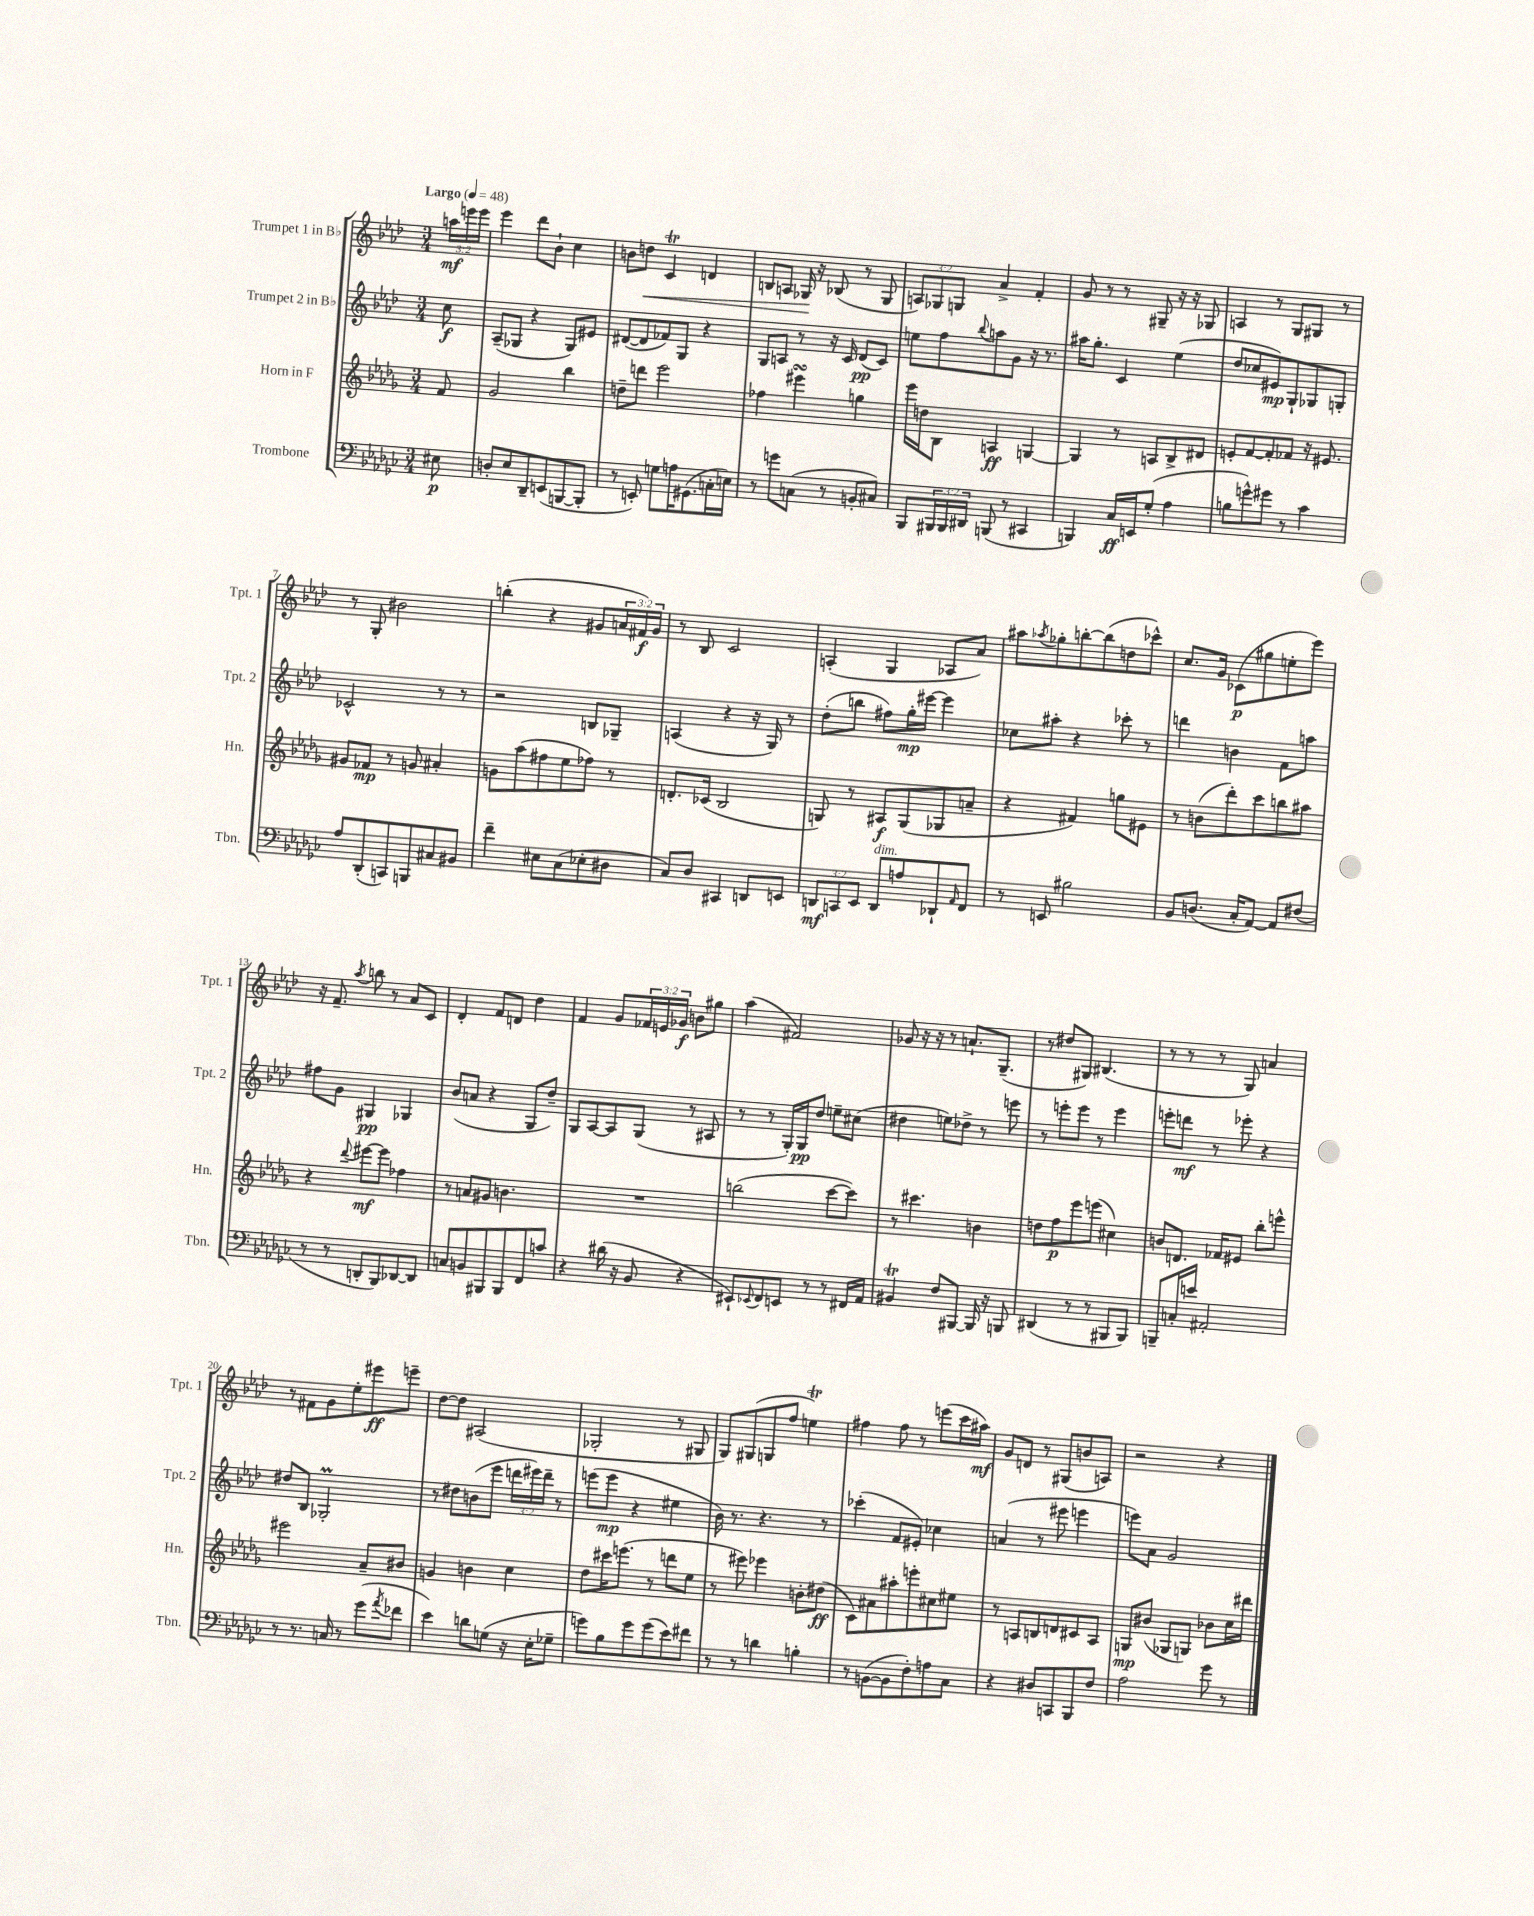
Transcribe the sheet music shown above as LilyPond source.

<<
\new StaffGroup <<
\new Staff = "s0" \with { instrumentName = "Trumpet 1 in Bb" shortInstrumentName = "Tpt. 1" } {
    \clef treble \key aes \major \numericTimeSignature \time 3/4 \override Staff.TupletNumber.text = #tuplet-number::calc-fraction-text \partial 8 \tempo "Largo" 4 = 48
    \tuplet 3/2 { a''16\mf e'''16 e'''16 } |
    ees'''4 des'''8 bes'8-! c''4 |
    b'8 d''8\< c'4\trill d'4 |
    b8 a8 ges16\! r16 bes8( r8 ges8 |
    \tuplet 3/2 { a8) ges8 g8 } aes'4-> f'4-. |
    g'8 r8 r8 gis8-- r16 r16 ges8 |
    a4 r8 g8 gis8 r8 |
    r8 g8-. bis'2 |
    b''4-.( r4 gis'8 \tuplet 3/2 { a'16 fis'16\f) gis'16 } |
    r8 bes8 c'2 |
    a4-.( g4 aes8 aes'8) |
    ais''8 \acciaccatura { aes''8 } ges''8-. b''8~-. b''8( d''8 ces'''8-^) |
    c''8. g'16 ces'8\p( gis''8 e''8-. ees'''8) |
    r16 f'8.-- \acciaccatura { aes''8 } b''8 r8 aes'8 c'8 |
    des'4-. f'8 d'8 des''4 |
    f'4 g'8 \tuplet 3/2 { fes'16 e'16 ges'16\f } b'8 gis''8 |
    aes''4( fis'2) |
    ges'8 r16 r16 r8 a'8.-! g8.--( |
    r8 dis''8 gis8) bis4.( |
    r8 r8 r8 g8) a'4 |
    r8 fis'8 g'8 ees''8-. eis'''8\ff e'''8-- |
    des''8~ des''8 ais2( |
    ges2-. r8 gis8 |
    g8) gis8( g8 f''8 e''4\trill) |
    fis''4 fis''8 r8 e'''8( c'''16 ais''16\mf) |
    g'8 d'8 r8 gis8( b'8 a8) |
    r2 r4 \bar "|." |
}
\new Staff = "s1" \with { instrumentName = "Trumpet 2 in Bb" shortInstrumentName = "Tpt. 2" } {
    \clef treble \key aes \major \numericTimeSignature \time 3/4 \override Staff.TupletNumber.text = #tuplet-number::calc-fraction-text \partial 8
    c''8\f |
    aes8--( ges8 r4 ges8) eis'8 |
    dis'8~( dis'8 fes'8) g8 r4 |
    g8 a8 r8 r16 c'16 des'8\pp( c'8) |
    e''8 f''8 \appoggiatura { bes''8 } a''8 g'8 r16 r8. |
    ais''16 g''8.-. c'4 ees''4( |
    des''8 ces''8 eis'8\mp) g8-! ges8 g8-. |
    ces'2-^ r8 r8 |
    r2 b8 ges8-- |
    a4( r4 r16 g16) r8 |
    des''8-.( b''8 fis''8) g''16-.\mp eis'''16~ eis'''4 |
    ces''8 ais''8-. r4 ces'''8-. r8 |
    d'''4 b'4 f'8 a''8 |
    fis''8 g'8 gis4\pp ges4 |
    bes'8( a'8 r4 g8 des''8--) |
    g8 aes8~ aes8 g8( r8 ais8 |
    r8 r8 g16-.) g16\pp des''8 e''8-- cis''8( |
    dis''4 e''8) des''8-> r8 e'''8 |
    r8 e'''8-. e'''8 r8 e'''4 |
    e'''8-. d'''8\mf r8 ees'''8-. r4 |
    dis''8 bes8 ges2-.\prall |
    r8 dis''8 b'8( ees'''8 \tuplet 3/2 { d'''16 eis'''16) d'''16-- } r8 |
    e'''8( e'''8\mp r4 eis''4 |
    bes'16) r8. r4. r8 |
    ces'''4-.( f'8 eis'8-.) ces''4 |
    a'4( r8 eis'''8 e'''4 |
    e'''8) aes'8 g'2 \bar "|." |
}
\new Staff = "s2" \with { instrumentName = "Horn in F" shortInstrumentName = "Hn." } {
    \clef treble \key des \major \numericTimeSignature \time 3/4 \partial 8
    f'8 |
    ges'2 bes''4 |
    d''8-- d'''8 ees'''2 |
    fes''4 eis'''4\turn g''4 |
    ees'''16 d''16 bes8 a4\ff g4~ |
    g4 r8 a8 bes8-> dis'8 |
    e'8-. f'8~ f'8-. fes'8 r16 eis'8. |
    gis'8 fes'8\mp r8 g'8 ais'4-. |
    g'8 aes''8( fis''8 ees''8 fes''8) r8 |
    d'8.-. ces'16( bes2 |
    g8) r8 ais8\f g8( ges8 a'8-- |
    r4 fis'4) g''8 eis'8 |
    r8 b'8( des'''8-.) c'''8 b''8 ais''8 |
    r4 \appoggiatura { des'''8 } eis'''8~\mf eis'''8 fes''4 |
    r8 a'8 gis'8 b'4. |
    R2. |
    b''2( c'''8~ c'''8) |
    r8 cis'''4. b'4 |
    d''8 f''8\p ees'''8 e'''8( cis''4) |
    b'8 d'8. fes'16 eis'8 bes''8-. e'''8-^ |
    eis'''2 aes'8-- bis'8 |
    g'4 b'4 c''4 |
    des''8 cis'''16 e'''8.( r8 d'''8 ees''8 |
    r8 eis'''8) ees'''4 b'8-. dis''8\ff( |
    c'8) ais'8 ais''8-. e'''8-. cis''8 eis''8 |
    r8 a8 b8 d'8 cis'8 a8 |
    g8\mp bis'8( ges8 g8) bes'8 c''16 dis'''16 \bar "|." |
}
\new Staff = "s3" \with { instrumentName = "Trombone" shortInstrumentName = "Tbn." } {
    \clef bass \key ges \major \numericTimeSignature \time 3/4 \override Staff.TupletNumber.text = #tuplet-number::calc-fraction-text \partial 8
    eis8\p |
    d8-. ees8 des,8-- e,8( b,,8~ b,,8-. |
    r8 e,8-.) g8 a16 gis,8.( c16-. e16) |
    r8 g'8 c8( r8 b,8-. cis8) |
    bes,,8 \tuplet 3/2 { bis,,16 bis,,16 dis,16 } b,,8( r8 cis,4 |
    b,,4) ces16\ff e,16 ges8-.( aes4 |
    b8 g'8-^) gis'8 r8 ces'4 |
    aes8 des,8-.( c,8) b,,8 cis8 bis,8 |
    f'4-- eis8 ces8( ees8-. dis8 |
    ces8) des8 cis,4 d,8 e,8 |
    \tuplet 3/2 { d,8\mf c,8 ees,8 } d,8^\markup { \italic "dim." } a8 des,8-! \grace { aes,16 } f,8 |
    r8 e,8 bis2 |
    bes,8 d8.( ces16-. aes,8~) aes,8 fis8( |
    r8 r8 d,8-. bes,,8) des,8~ des,8 |
    c8 b,8 bis,,8 bis,,8 f,8 c'8 |
    r4 dis'16( r16 bes,8 r4 |
    eis,8-!) \appoggiatura { ees,8 } f,8 e,8 r8 r8 fis,16 aes,16 |
    bis,4\trill f8 bis,,8~ bis,,16 r16 b,,8 |
    dis,4( r8 r8 bis,,8 bis,,8) |
    b,,8-- c16-. e'16 ais,2-. |
    r8 r8. c16 r8 ges'8( \acciaccatura { aes'8 } fes'8 |
    ees'4) d'8 g8( r16 ees16-. ges8-- |
    g'8) bes8 g'8 g'8( ees'8) fis'8 |
    r8 r8 d'4 b4-. |
    r8 b,8~( b,8 f8-.) a8 ces8 |
    r4 dis8 c,8 bes,,8 f8 |
    aes2 ges'8 r8 \bar "|." |
}
>>
>>
